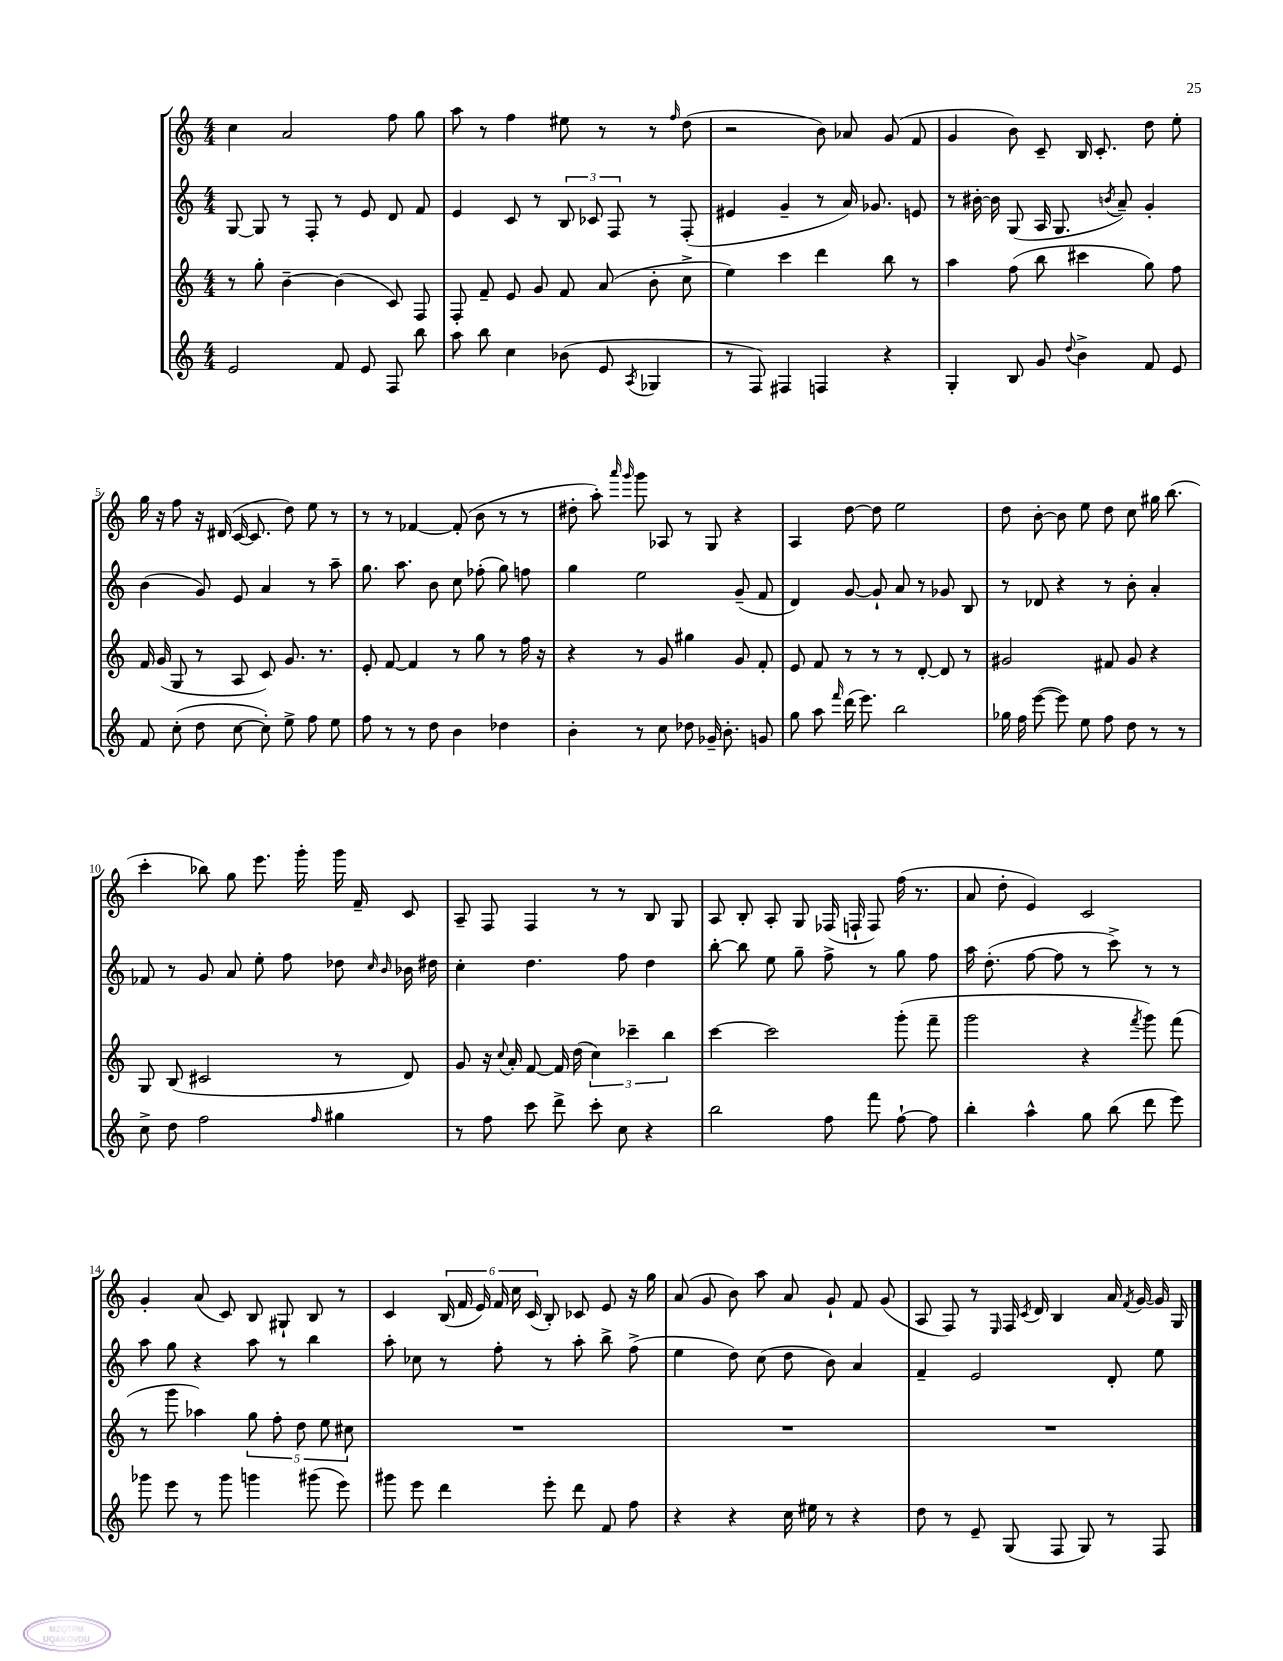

**kern	**kern	**kern	**kern
*part4	*part3	*part2	*part1
*staff4	*staff3	*staff2	*staff1
*clefG2	*clefG2	*clefG2	*clefG2
*k[]	*k[]	*k[]	*k[]
*M4/4	*M4/4	*M4/4	*M4/4
=1	=1	=1	=1
2e/	8r	[8G/	4cc\
.	8gg'\	8G/]	.
.	[4b~\	8r	2a/
.	.	8F'/	.
8f/	(4b\]	8r	.
8e/	.	8e/	.
8F/	8c/)	8d/	8ff\
8bb\	8F/	8f/	8gg\
=2	=2	=2	=2
8aa\	8F'/	4e/	8aa\
8bb\	8f~/	.	8r
4cc\	8e/	8c/	4ff\
.	8g/	8r	.
(8b-X\	8f/	12B/	8ee#X\
.	.	12c-X/	.
8e/	(8a/	.	8r
.	.	12F/	.
8qA/	.	.	.
4G-X/	8b'\	8r	8r
.	.	.	16qqff/
.	8cc^\	(8F'/	(8dd\
=3	=3	=3	=3
8r	4ee\)	4e#X/	2r
8F/)	.	.	.
4F#X/	4ccc\	4g~/	.
4Fn/	4ddd\	8r	8b\)
.	.	16a/)	8a-X/
.	.	8.g-X/	.
4r	8bb\	.	(8g/
.	8r	8en/	8f/
=4	=4	=4	=4
4G'/	4aa\	8r	4g/
.	.	[16b#X'\	.
.	.	16b#\]	.
8B/	(8ff\	(8G/	8b\)
8g/	8bb\	16A/	8c~/
.	.	8.G/	.
8qqdd/	.	.	.
4b^\	4ccc#X\	.	16B/
.	.	.	8.c'/
.	.	8qbn/	.
.	.	8a~/)	.
8f/	8gg\)	4g'/	8dd\
8e/	8ff\	.	8ee'\
!!LO:LB:g=z
=5	=5	=5	=5
8f/	16f/	(4b\	16gg\
.	(16g/	.	16r
(8cc'\	8G/	.	8ff\
8dd\	8r	8g/)	16r
.	.	.	(16d#X/
[8cc\	8A/	8e/	[16c/
.	.	.	8.c/]
8cc'\])	8c/)	4a/	.
8ee^\	8.g/	.	8dd\)
8ff\	.	8r	8ee\
.	8.r	.	.
8ee\	.	8aa~\	8r
=6	=6	=6	=6
8ff\	8e'/	8.gg\	8r
8r	[8f/	.	8r
.	.	8.aa\	.
8r	4f/]	.	[4f-X/
8dd\	.	8b\	.
4b\	8r	8cc\	(8f-'/]
.	8gg\	(8ff-X'\	8b\
4dd-X\	8r	8gg\)	8r
.	16ff\	8ffn\	8r
.	16r	.	.
=7	=7	=7	=7
4b'\	4r	4gg\	8dd#X'\
.	.	.	8aa'\)
.	.	.	16qqaaa/
.	.	.	16qqggg/
8r	8r	2ee\	8ggg\
8cc\	8g/	.	8A-X/
8dd-X\	4gg#X\	.	8r
16g-X~/	.	.	8G/
8.b'\	.	.	.
.	8g/	(8g~/	4r
8gn/	8f'/	8f/	.
=8	=8	=8	=8
8gg\	8e/	4d/)	4A/
8aa\	8f/	.	.
16qqfff/	.	.	.
(16ddd\	8r	[8g/	[8dd\
8.eee\)	.	.	.
.	8r	8g`/]	8dd\]
2bb\	8r	8a/	2ee\
.	[8d'/	8r	.
.	8d/]	8g-X/	.
.	8r	8B/	.
=9	=9	=9	=9
16gg-X\	2g#X/	8r	8dd\
16ff\	.	.	.
([8eee\	.	8d-X/	[8b'\
8eee\])	.	4r	8b\]
8ee\	.	.	8ee\
8ff\	8f#X/	8r	8dd\
8dd\	8g#/	8b'\	8cc\
8r	4r	4a'/	16gg#X\
.	.	.	(8.bb\
8r	.	.	.
!!LO:LB:g=z
=10	=10	=10	=10
8cc^\	8G/	8f-X/	4ccc'\
8dd\	(8B/	8r	.
2ff\	2c#X/	8g/	8bb-X\)
.	.	8a/	8gg\
.	.	8ee'\	8.eee\
.	.	8ff\	.
.	.	.	16ggg'\
16qqff/	.	.	.
4gg#X\	8r	8dd-X\	16ggg\
.	.	.	16f~/
.	.	16qqcc/	.
.	.	16qqb/	.
.	8d/)	16b-X\	8c/
.	.	16dd#X\	.
=11	=11	=11	=11
8r	8g/	4cc'\	8A~/
8ff\	16r	.	8F/
.	8qqcc/	.	.
.	16a'/	.	.
8ccc\	[8f/	4.dd\	4F/
8ddd^\	16f/]	.	.
.	(16dd\	.	.
8ccc'\	6cc\)	.	8r
8cc\	.	8ff\	8r
.	6ccc-X~\	.	.
4r	.	4dd\	8B/
.	6bb\	.	.
.	.	.	8G/
=12	=12	=12	=12
2bb\	[4ccc\	[8bb'\	8A/
.	.	8bb\]	8B'/
.	2ccc\]	8ee\	8A'/
.	.	8gg~\	8G/
8ff\	.	8ff^\	(16F-X/
.	.	.	16Fn`/
8fff\	.	8r	8F/)
[8ff`\	(8ggg'\	8gg\	(16ff\
.	.	.	8.r
8ff\]	8fff~\	8ff\	.
=13	=13	=13	=13
4bb'\	2ggg\	16aa\	8a/
.	.	(8.dd'\	.
.	.	.	8dd'\
4aa^^\	.	[8ff\	4e/)
.	.	8ff\]	.
8gg\	4r	8r	2c/
(8bb\	.	8ccc^\)	.
.	8qfff/	.	.
8ddd\	8ggg\)	8r	.
8eee\)	(8fff\	8r	.
!!LO:LB:g=z
=14	=14	=14	=14
8ggg-X\	8r	8aa\	4g'/
8eee\	8ggg\	8gg\	.
8r	4aa-X\)	4r	(8a/
8ggg-\	.	.	8c/)
4gggn\	10gg\	8aa\	8B/
.	10ff'\	.	.
.	.	8r	8G#X`/
.	10dd\	.	.
(8ggg#X\	.	4bb\	8B/
.	10ee\	.	.
8eee\)	.	.	8r
.	10cc#X\	.	.
=15	=15	=15	=15
8ggg#X\	1r	8aa'\	4c/
8eee\	.	8cc-X\	.
4ddd\	.	8r	(24B/
.	.	.	24f/
.	.	.	24e/)
.	.	8ff'\	24f/
.	.	.	24cc\
.	.	.	(24c/
8eee'\	.	8r	8B'/)
8ddd\	.	8aa'\	8c-X/
8f/	.	8bb^\	8e/
8ff\	.	(8ff^\	16r
.	.	.	16gg\
=16	=16	=16	=16
4r	1r	4ee\	(8a/
.	.	.	8g/
4r	.	8dd\)	8b\)
.	.	(8cc\	8aa\
16cc\	.	8dd\	8a/
16ee#X\	.	.	.
8r	.	8b\)	8g`/
4r	.	4a/	8f/
.	.	.	(8g/
=17	=17	=17	=17
8dd\	1r	4f~/	8A/
8r	.	.	8F/)
8e~/	.	2e/	8r
.	.	.	16qqE/
(8G/	.	.	16F/
.	.	.	8qc/
.	.	.	16d/
8F/	.	.	4B/
8G/)	.	.	.
8r	.	8d'/	16a/
.	.	.	8qf/
.	.	.	[16g/
8F/	.	8ee\	16g/]
.	.	.	16G/
==	==	==	==
*-	*-	*-	*-
